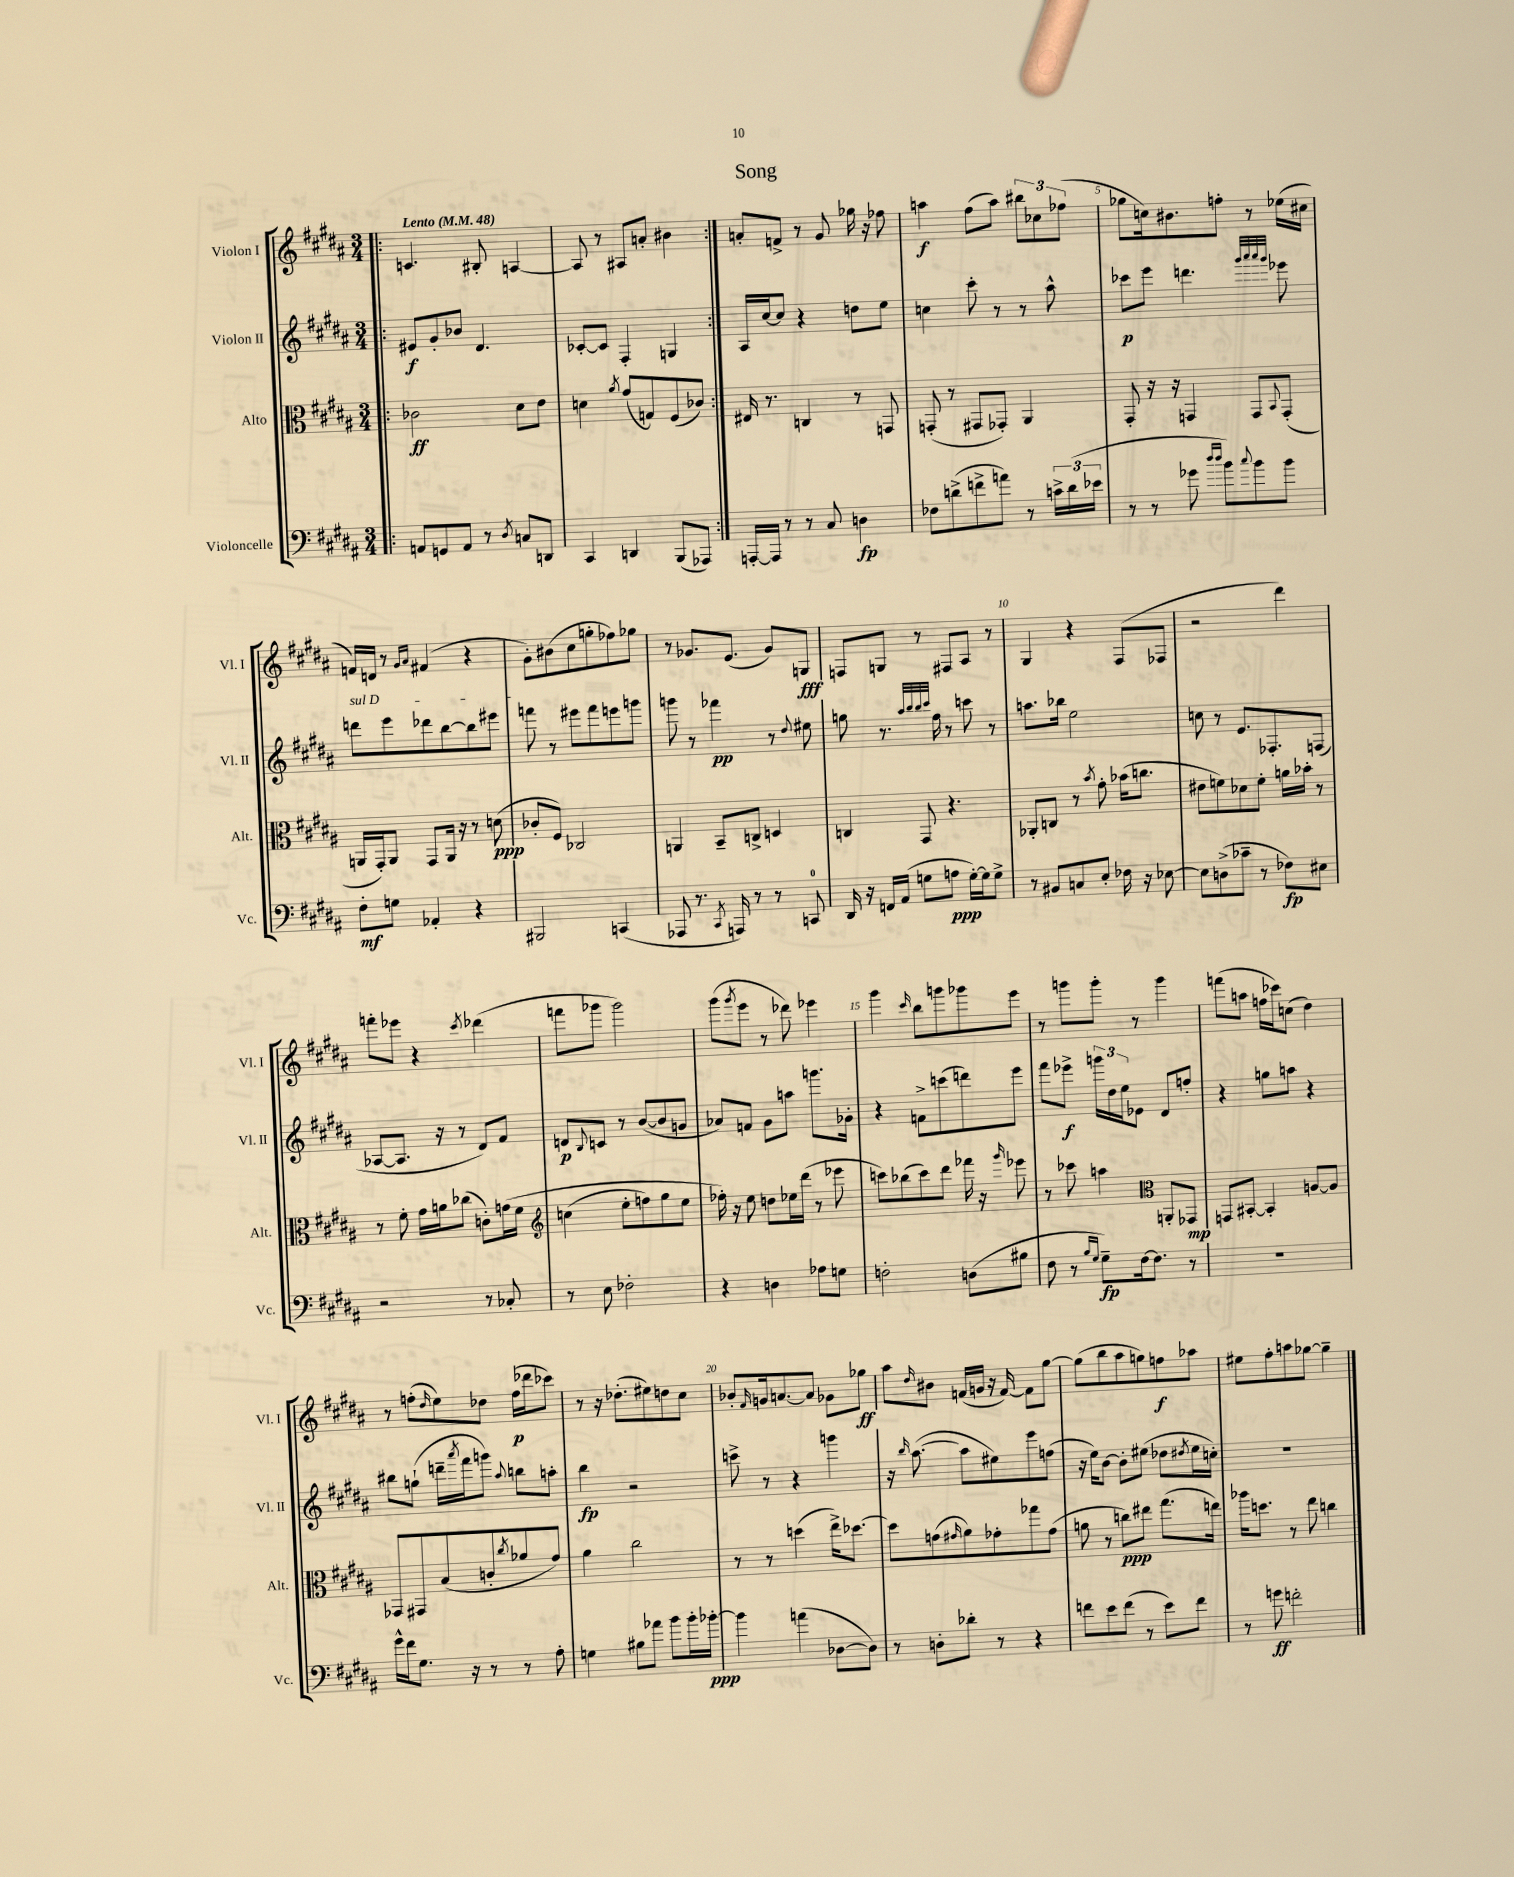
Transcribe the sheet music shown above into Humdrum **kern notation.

**kern	**kern	**kern	**kern
*staff4	*staff3	*staff2	*staff1
*clefF4	*clefC3	*clefG2	*clefG2
*k[f#c#g#d#a#]	*k[f#c#g#d#a#]	*k[f#c#g#d#a#]	*k[f#c#g#d#a#]
*M3/4	*M3/4	*M3/4	*M3/4
*MM48	*MM48	*MM48	*MM48
=!|:	=!|:	=!|:	=!|:
8AA	2c-	8e#	4.c
8GG	.	8g#'	.
8AA	.	8b-	.
8r	.	4.d#	8B#'
8qD#	.	.	.
8C	8d#	.	[4A
8DD	8e	.	.
=	=	=	=
4CC#	4d	[8c-'	8A]
.	.	8c-]	8r
.	8qa#	.	.
4DD	(8g#	4F#'	8A#
.	8G)	.	8a'
(8BBB	(8F#	4G	4b#
8AAA-)	8c-)	.	.
=:|!	=:|!	=:|!	=:|!
[16AAA'	16E#	16A#	8a'
16AAA]	8.r	[16cc#	.
8r	.	8cc#]	8f^
8r	4C	4r	8r
8C#	.	.	8g#
4D	8r	8dd	16gg-
.	.	.	16r
.	8GG	8ee	8ff-
=	=	=	=
8F-	(8GG'	4cc	4aa
(8d^	8r	.	.
8f^	8GG#	8ccc#'	(8ff#
8a)	8GG-')	8r	8aa)
8r	4AA#	8r	12bb#
.	.	.	12cc-
24c^	.	8aa#^^	.
(24d	.	.	(12ff-
24e-	.	.	.
=	=	=	=
8r	8GG#'	8ccc-	8gg-
8r	16r	8eee	16cc)
.	16r	.	8.b#
8g-	4GG	4.ddd	.
16qqdd#	.	.	.
16qqdd#	.	.	.
8b)	.	.	8ff'
8qqcc#	.	.	.
8b	8GG	.	8r
.	.	32qqggg#	.
.	.	32qqaaa#	.
.	.	32qqaaa#	.
.	8qqBB	32qqggg#	.
8b	(8GG'	8eee-	(16ee-
.	.	.	16cc#
=	=	=	=
8F#'	16AA	8ddd	16f)
.	16GG#')	.	16d
8G	8AA	8eee	8r
.	.	.	16qqg#
.	.	.	16qqa#
4AA-'	8GG#	8ddd-	(4f#
.	16AA	[8bb	.
.	16r	.	.
4r	8r	8bb]	4r
.	(8d	8eee#	.
=	=	=	=
2BBB#	8c-'	8fff	8g#')
.	8F#)	8r	(8b#
.	2C-	8eee#	8cc#
.	.	8fff	8gg'
(4CC	.	8eee	8ff-)
.	.	8ggg	8gg-
=	=	=	=
8AAA-	4AA	8ggg	8r
8.r	.	8r	8.g-
.	8BB~	4fff-	.
8qCC#	.	.	.
16AAA)	.	.	(8.e
8r	8C^	.	.
8r	4D	8r	8g-)
.	.	8qqdd#	.
8CC	.	8ee#	8G
=	=	=	=
16DD#	4C	8gg	8F
16r	.	.	.
16FF	.	8.r	8G
(16AA#	.	.	.
8G	8GG#	.	8r
.	.	32qqaa#	.
.	.	32qqbb	.
.	.	32qqbb	.
.	.	32qqccc#	.
.	.	16ff#	.
8A	4.r	8r	8F#
[16G')	.	8ccc	8A#
16G]	.	.	.
8G^	.	8r	8r
=	=	=	=
8r	8AA-'	8.aa	4G#
8BB#	8C	.	.
.	.	16bb-	.
8C	8r	2ee	4r
.	8qb	.	.
8E'	8g#'	.	.
16F-	(16b-	.	(8F#
16r	8.cc	.	.
[8E-	.	.	8F-
=	=	=	=
8E-]	8e#	8cc	2r
(8D^	8f)	8r	.
8c-~	8d-	8.e	.
8r	8f'	.	.
.	.	8.F-'	.
8F-)	16a	.	4ddd#)
.	16b-'	.	.
8E#	8r	(8F	.
=	=	=	=
2r	8r	[8A-	8fff'
.	8f#'	8.A-]	8eee-
.	16g#	.	4r
.	16a	16r	.
.	(8cc-	8r	.
.	.	.	8qccc#
8r	8c')	8d#)	(4ddd-
8C-'	&(16g	8f#	.
.	16f#	.	.
=	=	=	=
*	*clefG2	*	*
8r	(4cc	8d	8fff
.	.	8qqB	.
8E	.	8c	8ggg-
2F-'	8ee'	8r	2ggg-)
.	8ff)	([8b	.
.	8gg#	8b]	.
.	8ee	8g	.
=	=	=	=
4r	16ff-'&)	8a-)	(8ggg#
.	16r	.	.
.	.	.	8qggg#
.	8ee	8f	8eee
4D	8dd	8g#	8r
.	16ee-	8aa	8ddd-)
.	(16ddd#	.	.
8A-	8r	8.ggg	4eee-
8G	8eee-	.	.
.	.	16g-'	.
=	=	=	=
2F'	8ccc)	4r	4ggg#
.	(8bb-	.	.
.	.	.	16qqccc#
.	8ccc)	8f^	8bb
.	8ddd#	(8ccc	8ggg
(8D	16fff-	8ddd)	8ggg-
.	16r	.	.
.	16qqggg#	.	.
8B#	8eee-	8eee	8eee
=	=	=	=
8F#	8r	8fff#	8r
8r	8ccc-	8eee-^	8ggg
16qqB	.	.	.
16qqG#	.	.	.
8G#~)	4aa	24ggg	8ggg'
.	.	24dd#	.
.	.	24ee	.
[16F#	.	8e-	8r
8.F#]	.	.	.
*	*clefC3	*	*
.	8AA'	8d#	4ggg
8r	8GG-	8ff'	.
=	=	=	=
2.r	8GG	4r	(8fff
.	[8BB#'	.	8aa
.	4BB#']	8gg	16ff
.	.	.	16ccc-)
.	.	8aa	(8cc
.	[8A	4r	4dd#)
.	8A]	.	.
=	=	=	=
16g#^^	8GG-	8bb#	8r
16f#	.	.	.
8.G#	8GG#	(8gg`	(8ff'
.	.	.	16qqdd#
.	(8B	16ddd~	8ee)
.	.	8qaaa#	.
16r	.	16fff#	.
8r	8c'	8ggg)	8dd-
.	8qcc#	8qqaa#	.
8r	8a-	8bb	(16ff
.	.	.	16ddd-
8A#'	8g#)	8aa'	8ccc-)
=	=	=	=
4G	4a#	4bb	8r
.	.	.	16r
.	.	.	(8.dd-'
8B#	2cc#	2r	.
8a-	.	.	8ee#)
8b	.	.	8dd
16b'	.	.	8cc#
[16b-'	.	.	.
=	=	=	=
4b-]	8r	8ccc^	8b-'
.	.	.	16qqf#
.	8r	8r	16g
.	.	.	[8.a
(4a	(4dd	4r	.
.	.	.	8a]
[8D-	16ee^)	4ggg	8g-
.	[8.dd-	.	.
8D-])	.	.	8gg-
=	=	=	=
8r	8dd-]	16r	8aa#
.	.	16qqbb	.
.	.	([8.aa#	.
.	.	.	16qqdd#
8D'	(8g	.	8b#
.	16qqg#	.	.
8d-'	8a#)	8aa#]	(16f
.	.	.	16g
8r	8g-'	8ee#)	16r
.	.	.	[16f)
4r	8gg-	8eee	8f]
.	(8g-	(8ff	[8gg#
=	=	=	=
8f	8a	16r	(8gg#]
.	.	16ee)	.
8e	8r	[8b	8bb
(8f	8cc)	8b']	8aa#
8r	8ee#	(8ee#	8gg)
8e)	(8.gg#	8dd-	8ff
.	.	8qdd#	.
8f	.	16ee#	8aa-
.	16ee)	16cc')	.
=	=	=	=
8r	16aa-	2.r	8ee#
.	8.dd	.	.
8g	.	.	8ff#'
2f'	8r	.	8aa
.	8ee	.	[8gg-
.	4cc	.	4gg-~]
==	==	==	==
*-	*-	*-	*-
